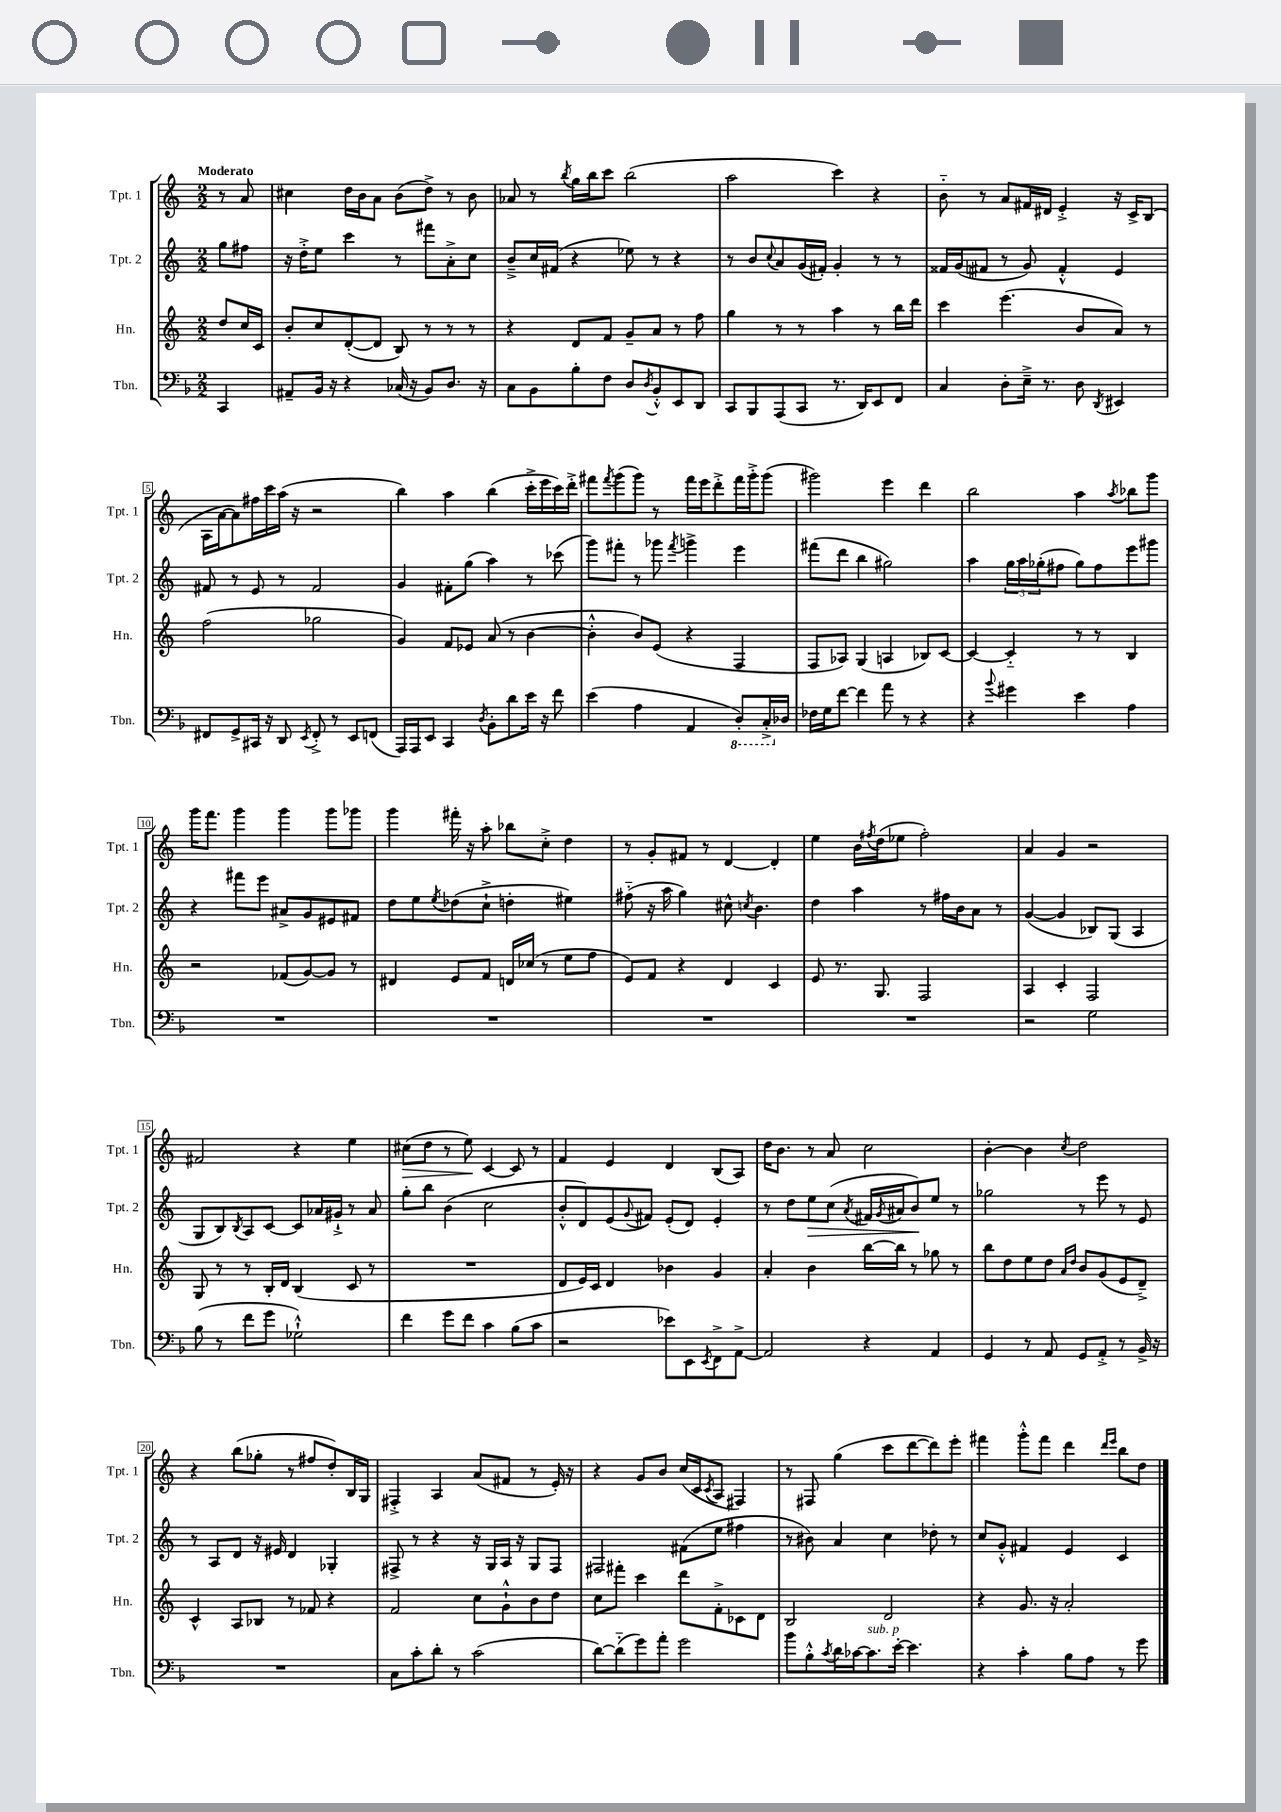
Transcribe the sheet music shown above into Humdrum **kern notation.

**kern	**kern	**kern	**dynam	**kern	**dynam
*part4	*part3	*part2	*part2	*part1	*part1
*staff4	*staff3	*staff2	*staff2	*staff1	*staff1
*I"Tbn.	*I"Hn.	*I"Tpt. 2	*	*I"Tpt. 1	*
*I'Tbn.	*I'Hn.	*I'Tpt. 2	*	*I'Tpt. 1	*
*clefF4	*clefG2	*clefG2	*	*clefG2	*
*k[b-]	*k[]	*k[]	*	*k[]	*
*M2/2	*M2/2	*M2/2	*	*M2/2	*
=	=	=	=	=	=
!	!	!	!	!LO:TX:a:B:t=Moderato	!
4CC/	8dd/L	8gg\L	.	8r	.
.	16cc/L	8ff#X\J	.	8a/	.
.	16c/JJ	.	.	.	.
=1	=1	=1	=1	=1	=1
8AA#X~/L	8b'/L	16r	.	4cc#X\	.
.	.	16dd'^\KL	.	.	.
16BB-/Jk	8cc/	8ee\J	.	.	.
16r	.	.	.	.	.
4r	([8d'/	4ccc\	.	16dd\LL	.
.	.	.	.	16b\J	.
.	8d/J]	.	.	8a\J	.
(16C-X/	8B/)	8r	.	(8b\L	.
16r	.	.	.	.	.
8BB-/L)	8r	8fff#X\L	.	8dd^\J)	.
8.D/J	8r	8a'^\	.	8r	.
.	8r	8cc\J	.	8b\	.
16r	.	.	.	.	.
=2	=2	=2	=2	=2	=2
8C\L	4r	8b~^/L	.	8a-X/	.
8BB-\	.	16cc/L	.	8r	.
.	.	(16f#X/JJ	.	.	.
.	.	.	.	8qbb/	.
8B-'\	8d/L	4r	.	16gg\LL	.
.	.	.	.	16bb\J	.
8F\J	8f/J	.	.	8ccc\J	.
8D/L	8g~/L	8ee-X\)	.	(2bb\	.
8qD/	.	.	.	.	.
8BB-'^^/	8a/J	8r	.	.	.
8EE/	8r	4r	.	.	.
8DD/J	8ff\	.	.	.	.
=3	=3	=3	=3	=3	=3
8CC/L	4gg\	8r	.	2aa\	.
8BBB-/	.	8b/L	.	.	.
.	.	8qqcc/	.	.	.
(8AAA/	8r	8a/	.	.	.
8CC/J	8r	(16g/L	.	.	.
.	.	16f#X'/JJ)	.	.	.
8.r	4aa\	4g'/	.	4ccc\)	.
16DD/KL)	.	.	.	.	.
8EE/	8r	8r	.	4r	.
8FF/J	16bb\LL	8r	.	.	.
.	16ddd\JJ	.	.	.	.
=4	=4	=4	=4	=4	=4
4C/	4ccc\	16f##X/LL	.	8b\	.
.	.	(16g/J	.	.	.
.	.	8f#X/J	.	8r	.
8D'\L	(4.eee\	8r	.	8a/L	.
16E~^\Jk	.	8g/)	.	16f#X/L	.
8.r	.	.	.	16d#X/JJ	.
.	.	4f#'^^/	.	4e'^/	.
8D\	8b/L	.	.	.	.
8qDD/	.	.	.	.	.
4EE#X/	8a/J)	4e/	.	16r	.
.	.	.	.	16c^/KL	.
.	8r	.	.	(8B/J	.
!!LO:LB:g=z
=5	=5	=5	=5	=5	=5
8FF#X/L	(2ff\	8f#X/	.	16A\LL	.
.	.	.	.	[16a\J	.
8GG^/	.	8r	.	8a\])	.
16CC#X/Jk	.	8e/	.	16ff#X\L	.
16r	.	.	.	16ccc\	.
8DD/	.	8r	.	(16aa\JJ	.
.	.	.	.	16r	.
8qEE/	.	.	.	.	.
8FF#'^/	2gg-X\	2f#/	.	2r	.
8r	.	.	.	.	.
8EE/L	.	.	.	.	.
(8FFn/J	.	.	.	.	.
=6	=6	=6	=6	=6	=6
16AAA/LL)	4g/)	4g/	.	4bb\)	.
16AAA/J	.	.	.	.	.
8EE/J	.	.	.	.	.
4CC/	8f/L	8f#X'\L	.	4aa\	.
.	8e-X/J	(8gg\J	.	.	.
8qD/	.	.	.	.	.
8BB-'\L	(8a/	4aa\)	.	(4bb\	.
8d\	8r	.	.	.	.
16e\Jk	[4b\	8r	.	16ccc'^\LL	.
16r	.	.	.	16eee\	.
8f\	.	(8ccc-X\	.	16ccc\)	.
.	.	.	.	16ddd'^\JJ	.
=7	=7	=7	=7	=7	=7
(4e\	4b'^^\]	8ggg\L)	.	8fff#X\L	.
.	.	.	.	8qfff#/	.
.	.	8fff#X'\J	.	(8ggg\	.
4A\	8b/L)	8r	.	8ggg\J)	.
.	(8e/J	8ggg-X\	.	8r	.
.	.	8qfff#/	.	.	.
4AA/	4r	4gggn^\	.	16fff#\LL	.
.	.	.	.	16eee\J	.
.	.	.	.	8ddd'^\	.
*8ba	*	*	*	*	*
8DD'/L)	4F/	4eee\	.	16fff#\L	.
.	.	.	.	16ggg'^\J	.
16CC'^/L	.	.	.	(8ggg\J	.
*X8ba	*	*	*	*	*
16D-X/JJ	.	.	.	.	.
=8	=8	=8	=8	=8	=8
16F-X\LL	8F/L	(8fff#X\L	.	2ggg#X\)	.
16G\J	.	.	.	.	.
[8f\J	8A-X/J)	8ddd\J	.	.	.
4f\]	(4G/	4bb\	.	.	.
8a\	4An/	2gg#X\)	.	4eee\	.
8r	.	.	.	.	.
4r	8B-X/L)	.	.	4ddd\	.
.	[8c/J	.	.	.	.
=9	=9	=9	=9	=9	=9
4r	4c/_	4aa\	.	2bb\	.
8qqb-/	.	.	.	.	.
4g#X\	4c/]	24gg\LL	.	.	.
.	.	24aa\	.	.	.
.	.	(24gg-X'\J	.	.	.
.	.	8ff#X\J	.	.	.
4e\	8r	8gg-\L)	.	4aa\	.
.	8r	8ff#\	.	.	.
.	.	.	.	8qaa/	.
4A\	4B/	8eee\	.	8bb-X\L	.
.	.	8ggg#X\J	.	8ggg\J	.
!!LO:LB:g=z
=10	=10	=10	=10	=10	=10
1r	2r	4r	.	16ggg\KL	.
.	.	.	.	8.fff\J	.
.	.	8fff#X\L	.	4ggg\	.
.	.	8eee\J	.	.	.
.	(8f-X/L	8a#X^/L	.	4ggg\	.
.	[8g/)	8g/	.	.	.
.	8g/J]	8e#X/	.	8ggg\L	.
.	8r	8f#X/J	.	8ggg-X\J	.
=11	=11	=11	=11	=11	=11
1r	4d#X/	8dd\L	.	4ggg\	.
.	.	8ee\	.	.	.
.	.	8qee/	.	.	.
.	8e/L	(8dd-X\	.	16fff#X'\	.
.	.	.	.	16r	.
.	8f/J	8cc`^\J	.	8aa'\	.
.	16dn/LL	4ddn'\	.	8bb-X\L	.
.	(16cc-X/JJ	.	.	.	.
.	8r	.	.	8cc'^\J	.
.	8ee\L	4ee#X\)	.	4dd\	.
.	8ff\J	.	.	.	.
=12	=12	=12	=12	=12	=12
1r	8e/L)	(8ff#X\	.	8r	.
.	8f/J	16r	.	8g'/L	.
.	.	16aa\	.	.	.
.	4r	4gg\)	.	8f#X/J	.
.	.	.	.	8r	.
.	4d/	8cc#X^^\	.	[4d/	.
.	.	8qccn/	.	.	.
.	.	4.b\	.	.	.
.	4c/	.	.	4d'/]	.
=13	=13	=13	=13	=13	=13
1r	8e/	4dd\	.	4ee\	.
.	8.r	.	.	.	.
.	.	4aa\	.	16b\LL	.
.	.	.	.	8qff#X/	.
.	8.G/	.	.	(16dd\J	.
.	.	.	.	8ee-X\J	.
.	2F/	8r	.	2ff#'\)	.
.	.	16ff#X\LL	.	.	.
.	.	16b\J	.	.	.
.	.	8a\J	.	.	.
.	.	8r	.	.	.
=14	=14	=14	=14	=14	=14
2r	4A/	([4g/	.	4a/	.
.	4c'/	4g/]	.	4g/	.
2G\	2F/	8B-X/L)	.	2r	.
.	.	(8G/J	.	.	.
.	.	4A/	.	.	.
!!LO:LB:g=z
=15	=15	=15	=15	=15	=15
(8B-\	8G/	8G/L	.	2f#X/	.
8r	8r	8B/)	.	.	.
.	.	8qB/	.	.	.
8f\L	8r	8A/	.	.	.
8g\J	16B'/LL	[8c/J	.	.	.
.	16d/JJ	.	.	.	.
2G-X`^^\)	(4B/	8c/L]	.	4r	.
.	.	16a-X/L	.	.	.
.	.	16g#X`^/JJ	.	.	.
.	8c/	8r	.	4ee\	.
.	8r	8a-/	.	.	.
=16	=16	=16	=16	=16	=16
!	!	!	!	!	!LO:HP:b
4f\	1r	8gg'\L	.	(8cc#X\L	>
.	.	8bb\J	.	8dd\J	.
8g\L	.	(4b\	.	8r	.
8f\J	.	.	.	8ee\)	.
4c\	.	2cc\	.	[4c/	]
(8B-\L	.	.	.	8c/]	.
8c\J	.	.	.	8r	.
=17	=17	=17	=17	=17	=17
2r	8d/L	8b'^^/L	.	4f/	.
.	16e/L)	8d/)	.	.	.
.	16c/JJ	.	.	.	.
.	4d/	(8e/	.	4e/	.
.	.	8qqg/	.	.	.
.	.	8f#X/J)	.	.	.
8e-X\L)	4b-X\	(8e'/L	.	4d/	.
8EE\	.	8d/J)	.	.	.
8qEE/	.	.	.	.	.
8FF^\	4g/	4e'/	.	(8B/L	.
[8AA^\J	.	.	.	8A/J)	.
=18	=18	=18	=18	=18	=18
2AA/]	4a'/	8r	.	16dd\KL	.
.	.	.	.	8.b\J	.
.	.	8dd\L	.	.	.
!	!	!	!LO:HP:b	!	!
.	4b\	8ee\	>	8r	.
.	.	(8cc\J	.	8a/	.
.	.	8qa/	.	.	.
4r	[16bb\LL	16f#X/LL	.	2cc\	.
.	.	8qg/	.	.	.
.	16bb\JJ]	16a#X/J	.	.	.
.	8r	8b/)	.	.	.
4AA/	8gg-X\	8ee/J	]	.	.
.	8r	8r	.	.	.
=19	=19	=19	=19	=19	=19
4GG/	8bb\L	2gg-X\	.	[4b'\	.
.	8dd\	.	.	.	.
8r	8ee\	.	.	4b\]	.
8AA/	8dd\J	.	.	.	.
.	16qqa/LL	.	.	.	.
.	16qqdd/JJ	.	.	8qcc/	.
8GG/L	8b/L	8r	.	2dd\	.
8AA'^/J	(8g/	8eee\	.	.	.
8r	8e/	8r	.	.	.
16BB-^/	8d~^/J)	8e/	.	.	.
16r	.	.	.	.	.
!!LO:LB:g=z
=20	=20	=20	=20	=20	=20
1r	4c^^/	8r	.	4r	.
.	.	8A/L	.	.	.
.	8A/L	8d/J	.	(8bb\L	.
.	8B-X/J	16r	.	8gg-X'\J	.
.	.	16e#X/	.	.	.
.	8r	4d/	.	8r	.
.	8f-X/	.	.	8ff#X/L	.
.	4r	4G-X'/	.	8dd'/)	.
.	.	.	.	16B/L	.
.	.	.	.	16G/JJ	.
=21	=21	=21	=21	=21	=21
8C\L	2f/	8F#X^/	.	4F#X'^/	.
8c'\	.	8r	.	.	.
8d'\J	.	4r	.	4A/	.
8r	.	.	.	.	.
(2c\	8cc\L	16r	.	(8a/L	.
.	.	16G/LL	.	.	.
.	8g`^^\	16A/JJ	.	8f#X/J	.
.	.	16r	.	.	.
.	8b\	8G/L	.	8r	.
.	8dd\J	8F#/J	.	16e'/)	.
.	.	.	.	16r	.
=22	=22	=22	=22	=22	=22
[8d\L)	8cc\L	2F#X/	.	4r	.
(8d\]	8fff#X'\J	.	.	.	.
8g\)	4ccc\	.	.	8g/L	.
8a'\J	.	.	.	8b/J	.
2g\	8ddd\L	(8f#X\L	.	(16cc/LL	.
.	.	.	.	16c/J	.
.	.	.	.	8qc/	.
.	8f'^\	8ee\J	.	8A/J	.
.	8c-X\	4ff#X\	.	4F#X/)	.
.	8d\J	.	.	.	.
=23	=23	=23	=23	=23	=23
8b-\L	2B/	8r	.	8r	.
8B-'^^\	.	8b#X\)	.	8F#X/	.
8qc/	.	.	.	.	.
16d\L	.	4a/	.	(4gg\	.
[16c-X\J	.	.	.	.	.
!LO:TX:a:i:t=sub. p	!	!	!	!	!
8.c-\]	.	.	.	.	.
.	2d/	4cc\	.	8ccc\L	.
[16e'\Jk	.	.	.	.	.
4.e\]	.	.	.	[8ddd\	.
.	.	8dd-X'\	.	8ddd\])	.
.	.	8r	.	8eee'\J	.
=24	=24	=24	=24	=24	=24
4r	4r	8cc/L	.	4fff#X\	.
.	.	8g'^^/J	.	.	.
4c'\	8.g/	4f#X/	.	8ggg'^^\L	.
.	.	.	.	8fff#\J	.
.	16r	.	.	.	.
8B-\L	2a'/	4e/	.	4ddd\	.
8A\J	.	.	.	.	.
.	.	.	.	16qqddd/LL	.
.	.	.	.	16qqeee/JJ	.
8r	.	4c/	.	8bb\L	.
8g\	.	.	.	8dd\J	.
==	==	==	==	==	==
*-	*-	*-	*-	*-	*-
